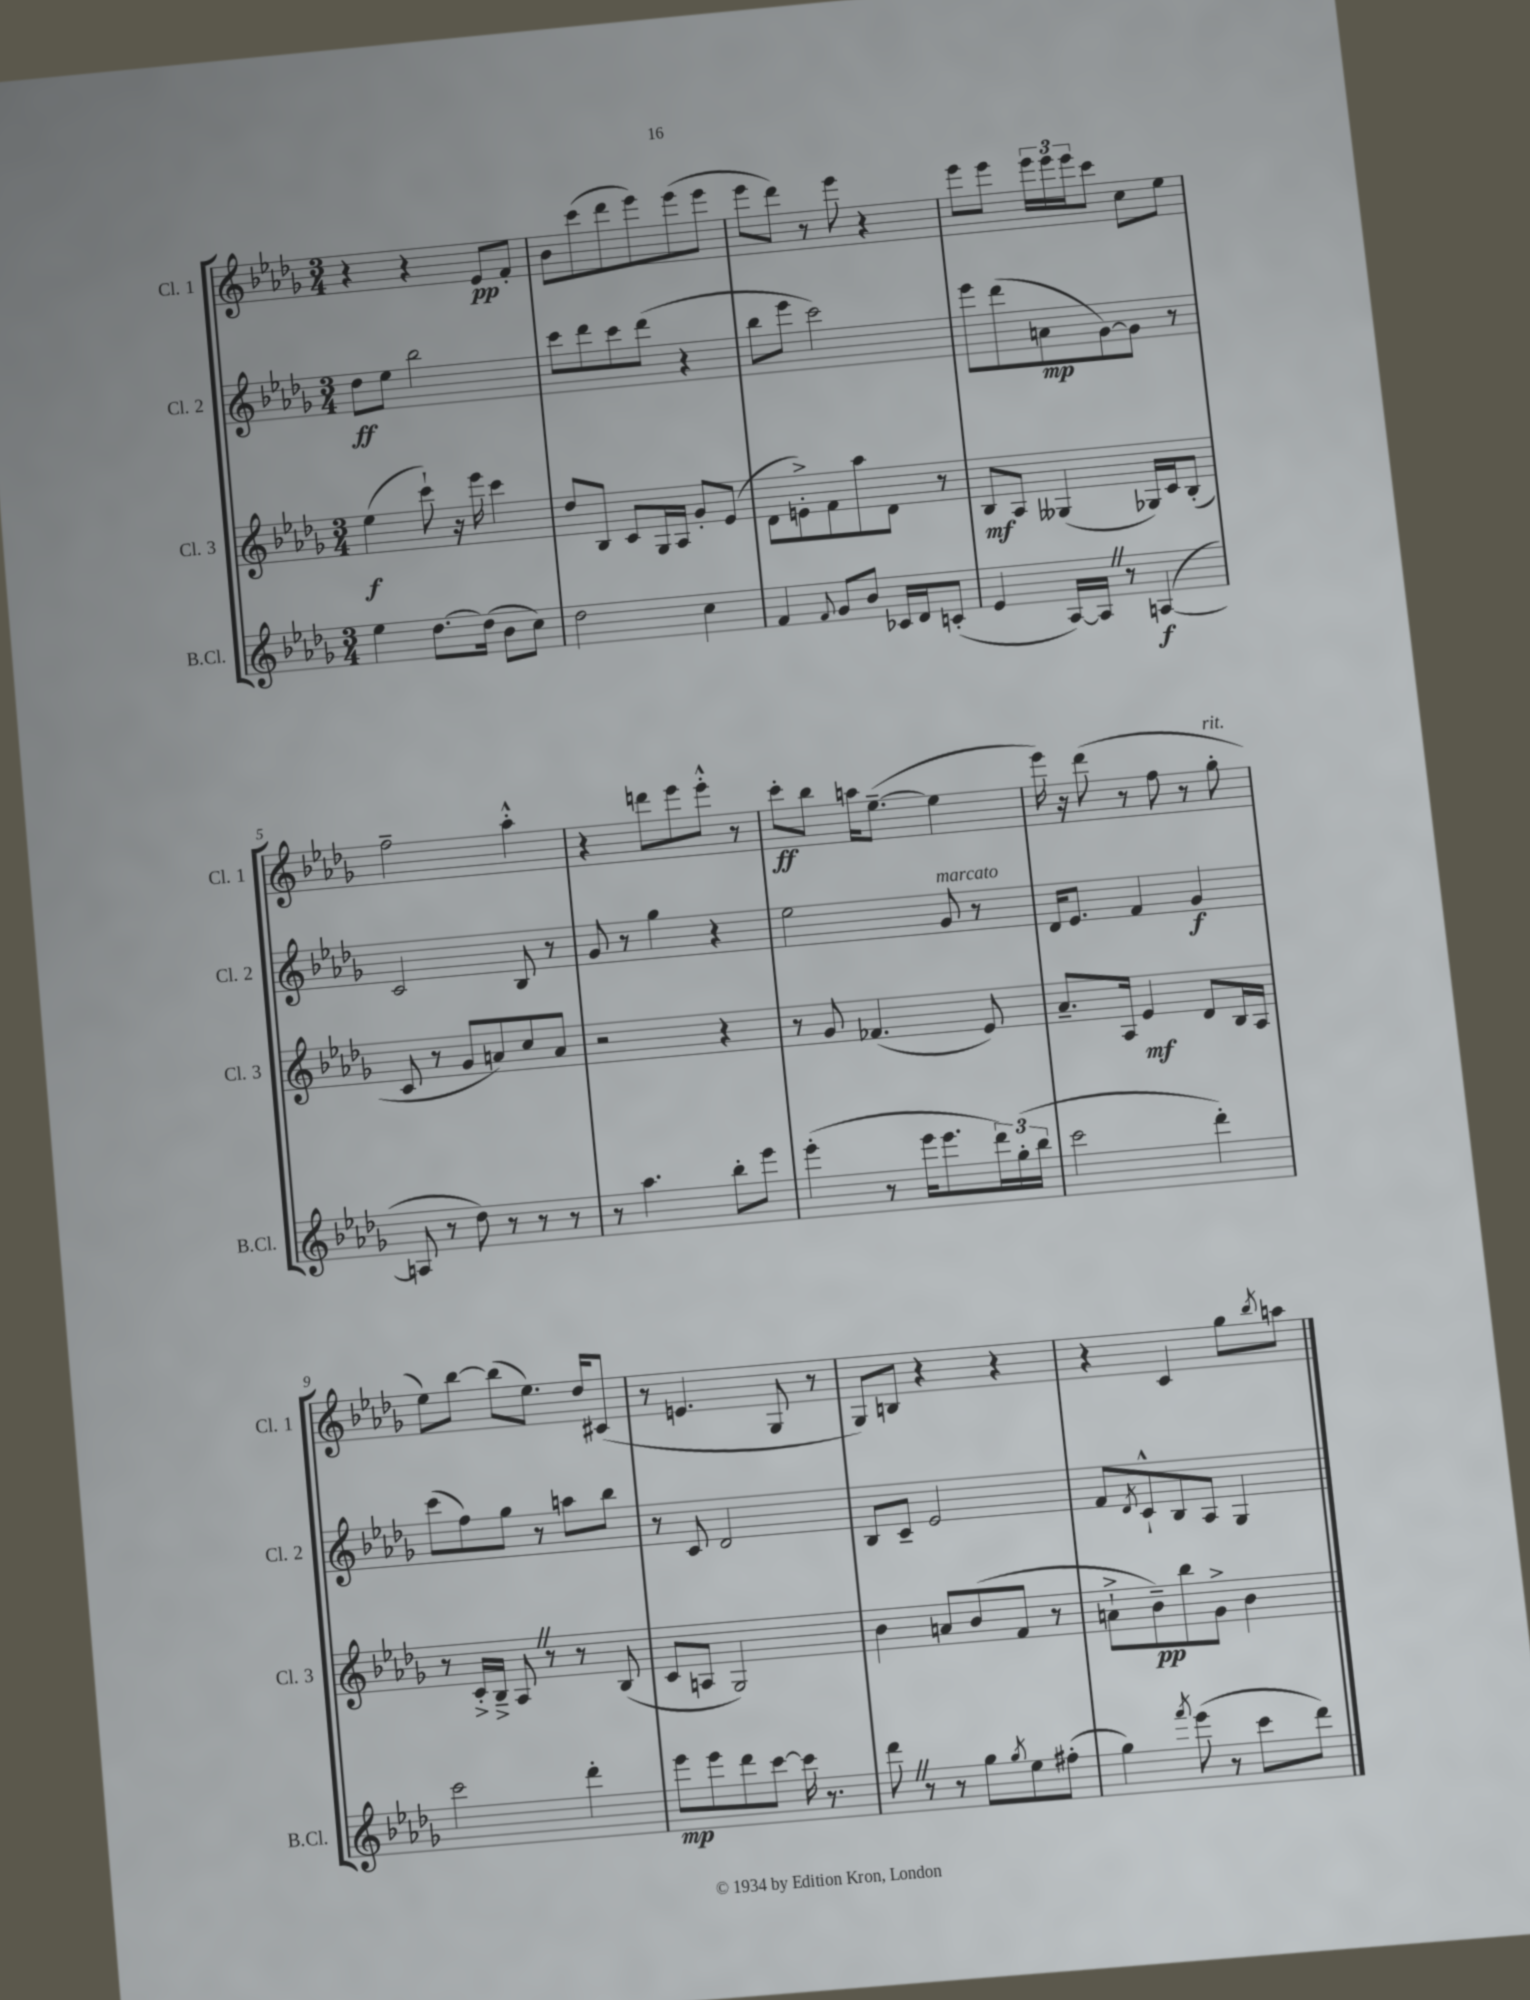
<<
\new StaffGroup <<
\new Staff = "s0" \with { instrumentName = "Cl. 1" shortInstrumentName = "Cl. 1" } {
    \clef treble \key des \major \numericTimeSignature \time 3/4
    r4 r4 ees'8\pp f'8-. |
    bes'8 c'''8( des'''8 ees'''8) ees'''8( ees'''8 |
    ees'''8 des'''8) r8 ees'''8 r4 |
    ees'''8 ees'''8 \tuplet 3/2 { ees'''16 ees'''16 ees'''16 } c'''8 c''8 ees''8 |
    f''2-- aes''4-.-^ |
    r4 d'''8 ees'''8 ees'''8-.-^ r8 |
    c'''8-.\ff bes''8 a''16 ees''8.~--( ees''4 |
    ees'''16) r16 des'''8( r8 f''8 r8 ges''8-.^\markup { \italic "rit." } |
    ees''8) bes''8~ bes''8( ees''8.) des''16 cis'8( |
    r8 e'4. ges8 r8 |
    ges8) b8 r4 r4 |
    r4 c'4 ges''8 \acciaccatura { bes''8 } a''8 \bar "|." |
}
\new Staff = "s1" \with { instrumentName = "Cl. 2" shortInstrumentName = "Cl. 2" } {
    \clef treble \key des \major \numericTimeSignature \time 3/4
    des''8\ff ees''8 bes''2 |
    c'''8 des'''8 c'''8 des'''8( r4 |
    bes''8 ees'''8 c'''2) |
    ees'''8 des'''8( a'8\mp ges'8~) ges'8 r8 |
    c'2 bes8 r8 |
    ges'8 r8 ges''4 r4 |
    ees''2 ges'8^\markup { \italic "marcato" } r8 |
    des'16 ees'8. f'4 ges'4\f |
    c'''8( f''8) ges''8 r8 a''8 bes''8 |
    r8 c'8 des'2 |
    bes8 c'8-- ees'2 |
    f'8 \acciaccatura { des'8 } c'8-!-^ bes8 aes8 ges4 \bar "|." |
}
\new Staff = "s2" \with { instrumentName = "Cl. 3" shortInstrumentName = "Cl. 3" } {
    \clef treble \key des \major \numericTimeSignature \time 3/4
    ees''4\f( c'''8-!) r16 ees'''16 c'''4 |
    des''8 bes8 c'8 ges16 aes16 ges'8-. ees'8( |
    des'8 e'8-.->) f'8 aes''8 des'8 r8 |
    bes8\mf aes8 geses4( ges16) c'16 bes8-.( |
    c'8 r8 ges'8 a'8) c''8 a'8 |
    r2 r4 |
    r8 ges'8 fes'4.( ees'8) |
    aes'8.-- aes16 ees'4\mf des'8 bes16 aes16 |
    r8 c'16-.-> bes16---> aes8 \once \override BreathingSign.text = \markup { \musicglyph "scripts.caesura.straight" } \breathe r8 r8 bes8( |
    c'8 a8 ges2) |
    bes'4 a'8 bes'8( f'8 r8 |
    a'8-!-> bes'8--\pp) bes''8 ges'8-> bes'4 \bar "|." |
}
\new Staff = "s3" \with { instrumentName = "B.Cl." shortInstrumentName = "B.Cl." } {
    \clef treble \key des \major \numericTimeSignature \time 3/4
    ees''4 des''8.~ des''16( bes'8 c''8) |
    des''2 c''4 |
    f'4 \appoggiatura { f'8 } ges'8 bes'8 ces'16 des'16 c'8-.( |
    ees'4 aes16~) aes16 \once \override BreathingSign.text = \markup { \musicglyph "scripts.caesura.straight" } \breathe r8 a4~\f( |
    a8 r8 des''8) r8 r8 r8 |
    r8 aes''4. bes''8-. ees'''8 |
    ees'''4-.( r8 ees'''16 ees'''8. \tuplet 3/2 { des'''16) ges''16-.( bes''16 } |
    c'''2 des'''4-.) |
    c'''2 des'''4-. |
    ees'''8\mp ees'''8 des'''8 c'''8~ c'''16 r8. |
    des'''8 \once \override BreathingSign.text = \markup { \musicglyph "scripts.caesura.straight" } \breathe r8 r8 ges''8 \acciaccatura { ges''8 } ees''8 fis''8-.( |
    ges''4) \acciaccatura { f'''8 } ees'''8( r8 c'''8 des'''8) \bar "|." |
}
>>
>>
